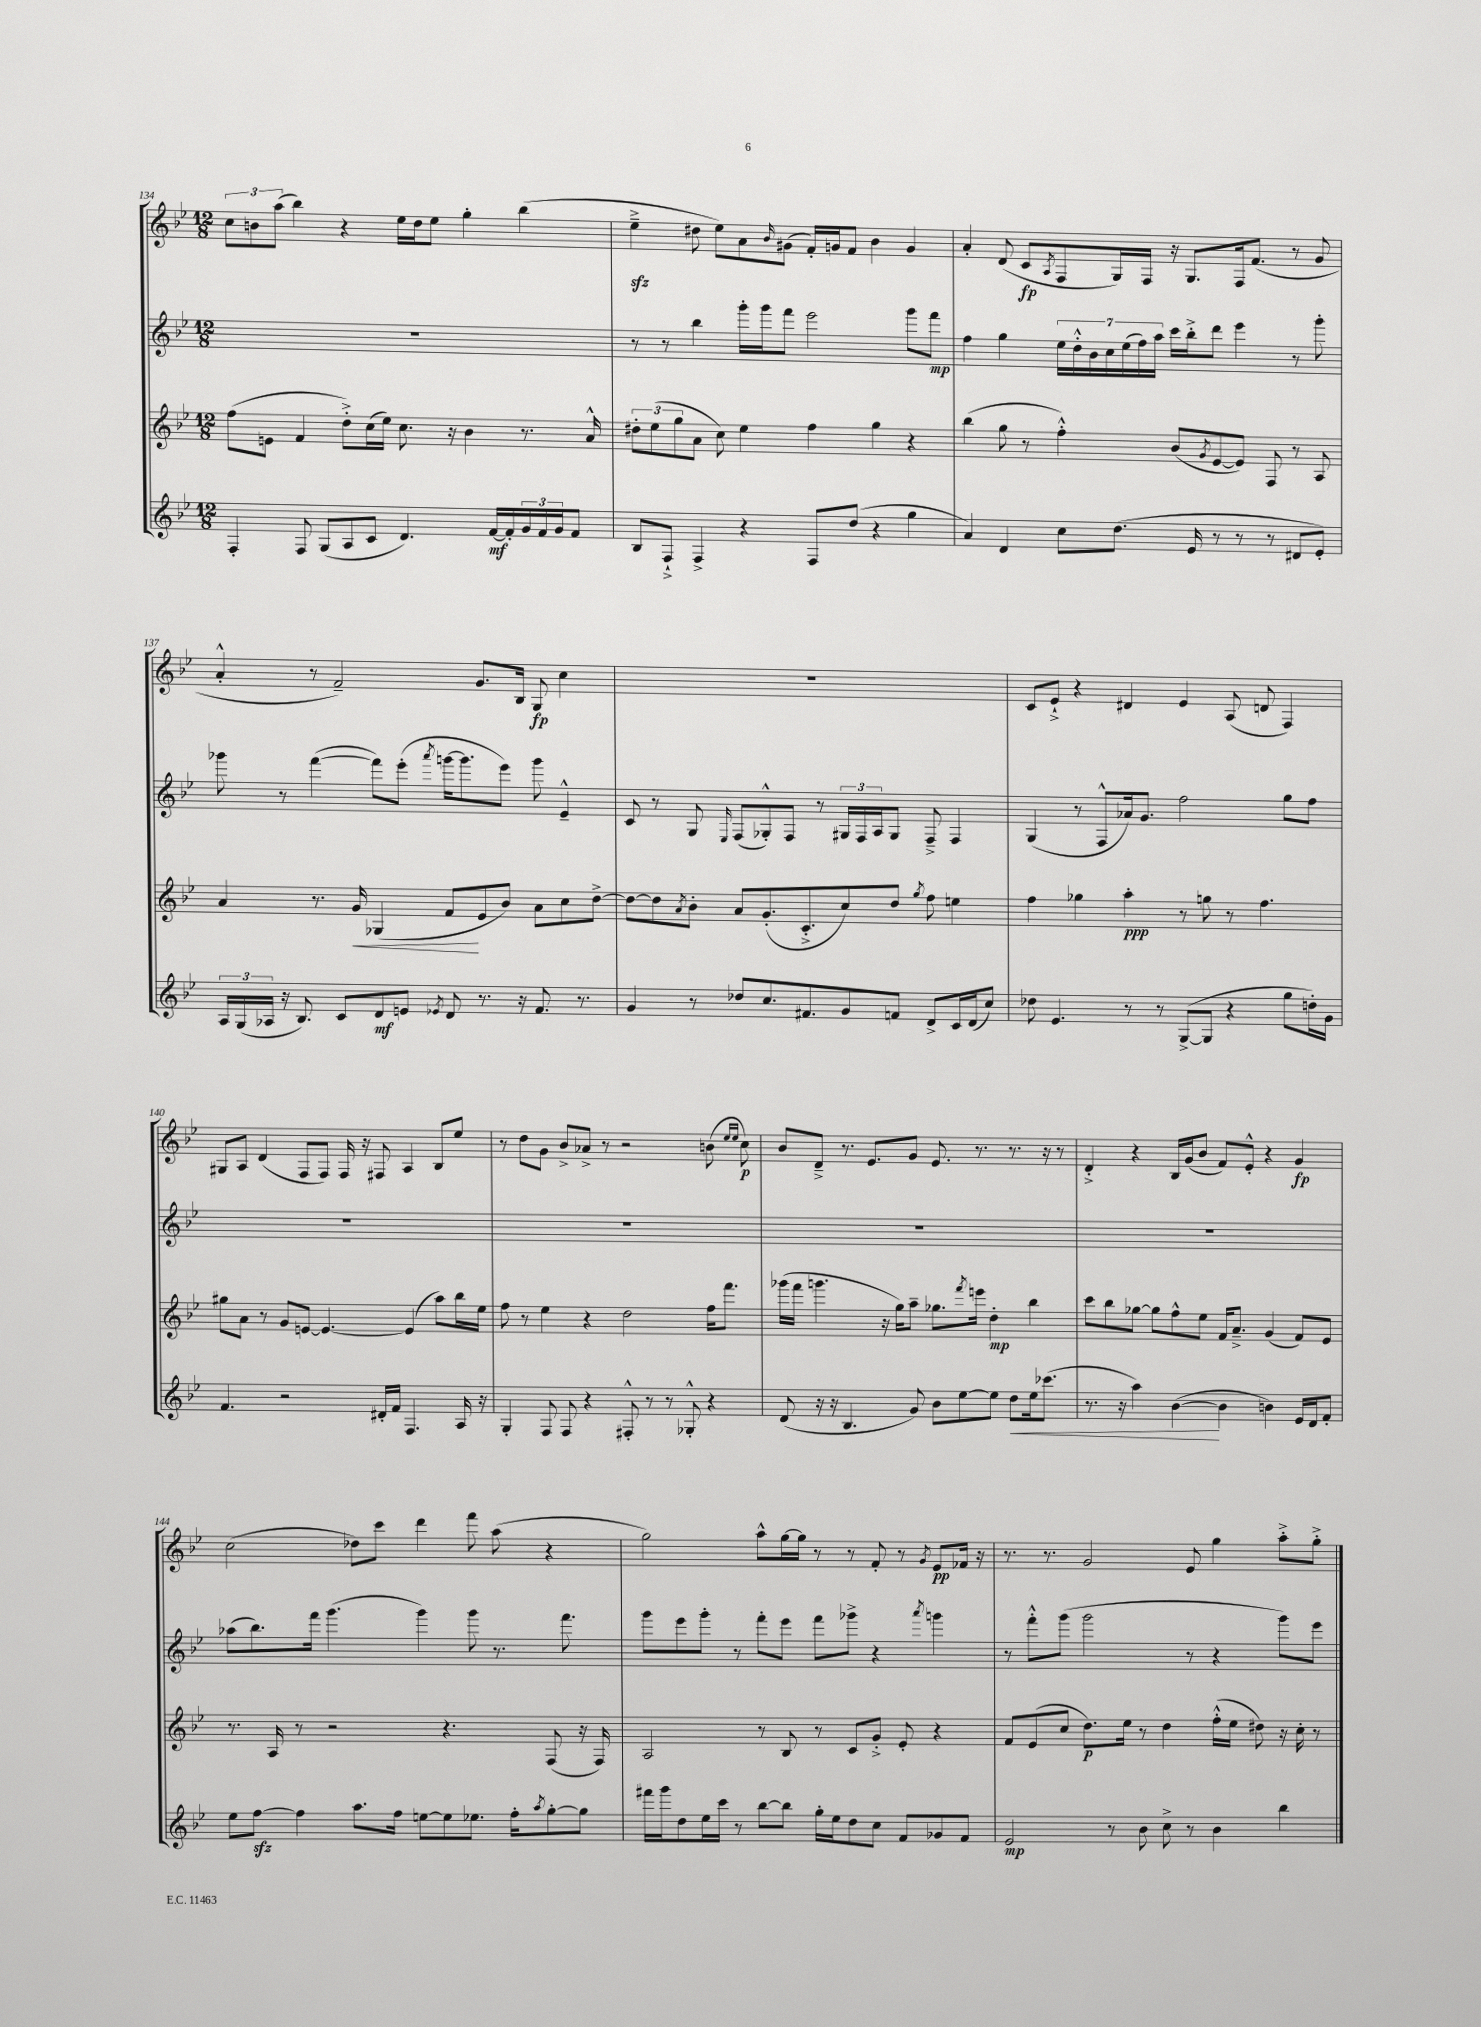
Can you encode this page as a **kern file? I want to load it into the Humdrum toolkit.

**kern	**kern	**kern	**kern
*staff4	*staff3	*staff2	*staff1
*clefG2	*clefG2	*clefG2	*clefG2
*k[b-e-]	*k[b-e-]	*k[b-e-]	*k[b-e-]
*M12/8	*M12/8	*M12/8	*M12/8
4F'	(8ff	1.r	12cc
.	.	.	12b
.	8e	.	.
.	.	.	(12aa
8F	4f	.	4bb-)
(8G	.	.	.
8A	8dd'^)	.	4r
8c	(16cc	.	.
.	16ee-)	.	.
4.d)	8.cc	.	16ee-
.	.	.	16dd
.	.	.	8ee-
.	16r	.	.
.	4b-	.	4gg'
[16f	.	.	.
16f']	.	.	.
24g	8.r	.	(4bb-
24f	.	.	.
24g	.	.	.
8f	.	.	.
.	16a^^	.	.
=	=	=	=
8B-	12dd#'	8r	4ee-~^
.	(12ee-	.	.
8F`^	.	8r	.
.	12gg	.	.
4F^	8a	4bb-	8dd#
.	8cc)	.	8ee-)
4r	4ee-	16ggg'	8a
.	.	16ggg	.
.	.	.	16qqb-
.	.	8fff	(8g#
8F	4ff	2eee-	16f')
.	.	.	16g
(8dd	.	.	8f
4r	4gg	.	4b-
4gg	4r	8ggg	4g
.	.	8fff	.
=	=	=	=
4a)	(4bb-	4ff	4a'
4d	8gg	4gg	(8d
.	8r	.	8c
.	.	.	8qA
8cc	4ff'^^)	28ee-	8F
.	.	28dd'^^	.
.	.	28b-	.
.	.	28cc	.
(8.dd	.	.	16G)
.	.	(28ee-	.
.	.	28ff)	.
.	.	.	16F
.	.	28aa	.
.	(8b-	16ccc	16r
16e-	.	16bb-'^	8.G
.	8qg	.	.
8r	[8e-	8ddd	.
8r	8e-])	4eee-	16F
.	.	.	(8.f
8r	8F	.	.
8d#	8r	8r	8r
8e-')	8A	8ggg'	8g
=	=	=	=
24A	4a	8ggg-	4a'^^
(24G	.	.	.
24A-	.	.	.
16r	.	8r	.
8.B-)	.	.	.
.	8.r	([4fff	8r
8c	.	.	2f~)
.	16g	.	.
8d	(4G-	8fff])	.
8e	.	(8eee-'	.
8qe-	.	8qaaa	.
8d	8f	[16ggg	.
.	.	8.ggg]	.
8.r	8e-	.	8.g
.	8b-)	8eee-)	.
16r	.	.	16B-
8.f	8a	8ggg	8G
.	8cc	4e-~^^	4cc
8.r	.	.	.
.	[8dd^	.	.
=	=	=	=
4g	8dd_	8c	1.r
.	8dd]	8r	.
.	8qa	.	.
8r	8b-'	8G	.
.	.	16qqE-	.
8dd-	8a	(8F	.
8.cc	(8.g'	8G-'^^)	.
.	.	8F	.
8.f#	8.c'^	.	.
.	.	8r	.
8g	8cc)	24G#	.
.	.	24F	.
.	.	24A	.
8f	8dd	8G#	.
.	8qgg	.	.
8d^	8ff	8F~^	.
16c	4ee	4F	.
(16d	.	.	.
8cc)	.	.	.
=	=	=	=
8dd-	4ff	(4G	8c
4.e-	.	.	8e-`^
.	4gg-	8r	4r
.	.	8F^^	.
8r	4aa'	16a-)	4d#
.	.	8.g	.
8r	.	.	.
([8G^	8r	2ff	4e-
8G]	8gg	.	.
4r	8r	.	(8A
.	4.ff	.	8d
8gg	.	8gg	4F)
16dd')	.	8ff	.
16g	.	.	.
=	=	=	=
4.f	8gg#	1.r	8G#
.	8a	.	8A
.	8r	.	(4d
2r	8g	.	.
.	[8e	.	8F
.	4.e_	.	8F)
.	.	.	16F
.	.	.	16r
16d#'	.	.	8F#
16f	.	.	.
4.F	(4e]	.	4A
.	8aa)	.	8B-
16A	16bb-	.	8ee-
16r	16ee-	.	.
=	=	=	=
4G'	8ff	1.r	8r
.	8r	.	8dd
8F	4ee-	.	8g
8F	.	.	8b-^
4r	4r	.	8a-^
.	.	.	8r
8F#'^^	2dd	.	2r
8r	.	.	.
8r	.	.	.
8G-'^^	.	.	.
4r	16ff	.	(8b
.	8.fff	.	.
.	.	.	16qqee-
.	.	.	16qqee-
.	.	.	8cc)
=	=	=	=
(8d	(16ggg-	1.r	8b-
.	16fff	.	.
16r	4.ggg	.	8d~^
16r	.	.	.
4.B-	.	.	8.r
.	.	.	8.e-
.	16r	.	.
.	16gg)	.	.
8g)	8aa~	.	8g
8b-	8.gg-	.	8.e-
[8ee-	.	.	.
.	8qfff	.	.
.	16eee	.	8.r
8ee-]	4dd'	.	.
8dd	.	.	8.r
16ee-	4bb-	.	.
(8.ccc-	.	.	16r
.	.	.	8r
=	=	=	=
8.r	8ccc	1.r	4d'^
.	8bb-	.	.
16r	.	.	.
4aa)	[8gg-	.	4r
.	8gg-]	.	.
([4b-	8ff^^	.	16B-
.	.	.	(16g
.	8ee-	.	8b-
4b-]	16f	.	8f)
.	8.a~^	.	.
.	.	.	8e-'^^
4b)	(4g	.	4r
16e-	8f)	.	4g
16d	.	.	.
8f'	8e-	.	.
=	=	=	=
8ee-	8.r	(8aa-	(2cc
[8ff	.	8.bb-)	.
.	16A	.	.
4ff]	8r	.	.
.	.	16fff	.
.	2r	(4.ggg	.
8.aa	.	.	8dd-)
.	.	.	8ccc
16ff	.	.	.
[8ee	.	4ggg)	4ddd
8ee]	4.r	.	.
8.ee-	.	8ggg	8fff
.	.	8.r	(8aa
16ff'	.	.	.
8qaa	.	.	.
[8gg'	(8F	.	4r
.	.	8.fff	.
8gg]	16r	.	.
.	16F)	.	.
=	=	=	=
16fff#	2A	8ggg	2gg)
16ggg	.	.	.
8dd	.	8eee-	.
16ee-	.	8ggg'	.
16ccc	.	.	.
8r	.	8r	.
[8bb-	8r	8fff'	8aa^^
8bb-]	8B-	8eee-	[16gg
.	.	.	16gg]
16gg'	8r	8fff	8r
16ee-	.	.	.
8dd	8c	8ggg-^	8r
8cc	8g'^	4r	8f'
8f	8e-'	.	8r
.	.	8qaaa	8qg
8g-	4r	4ggg	8e-
8f	.	.	16f-
.	.	.	16r
=	=	=	=
2e-	8f	8r	8.r
.	(8e-	8fff'^^	.
.	.	.	8.r
.	8cc	(8ggg	.
.	8.dd)	2ggg	2g
8r	.	.	.
.	16ee-	.	.
8b-	8r	.	.
8cc^	4dd	.	.
8r	.	8r	8e-
4b-	(16ff'^^	4r	4gg
.	16ee-	.	.
.	8dd#)	.	.
4bb-	16r	8ggg)	8aa'^
.	16cc'	.	.
.	8r	8eee-	8gg'^
==	==	==	==
*-	*-	*-	*-
